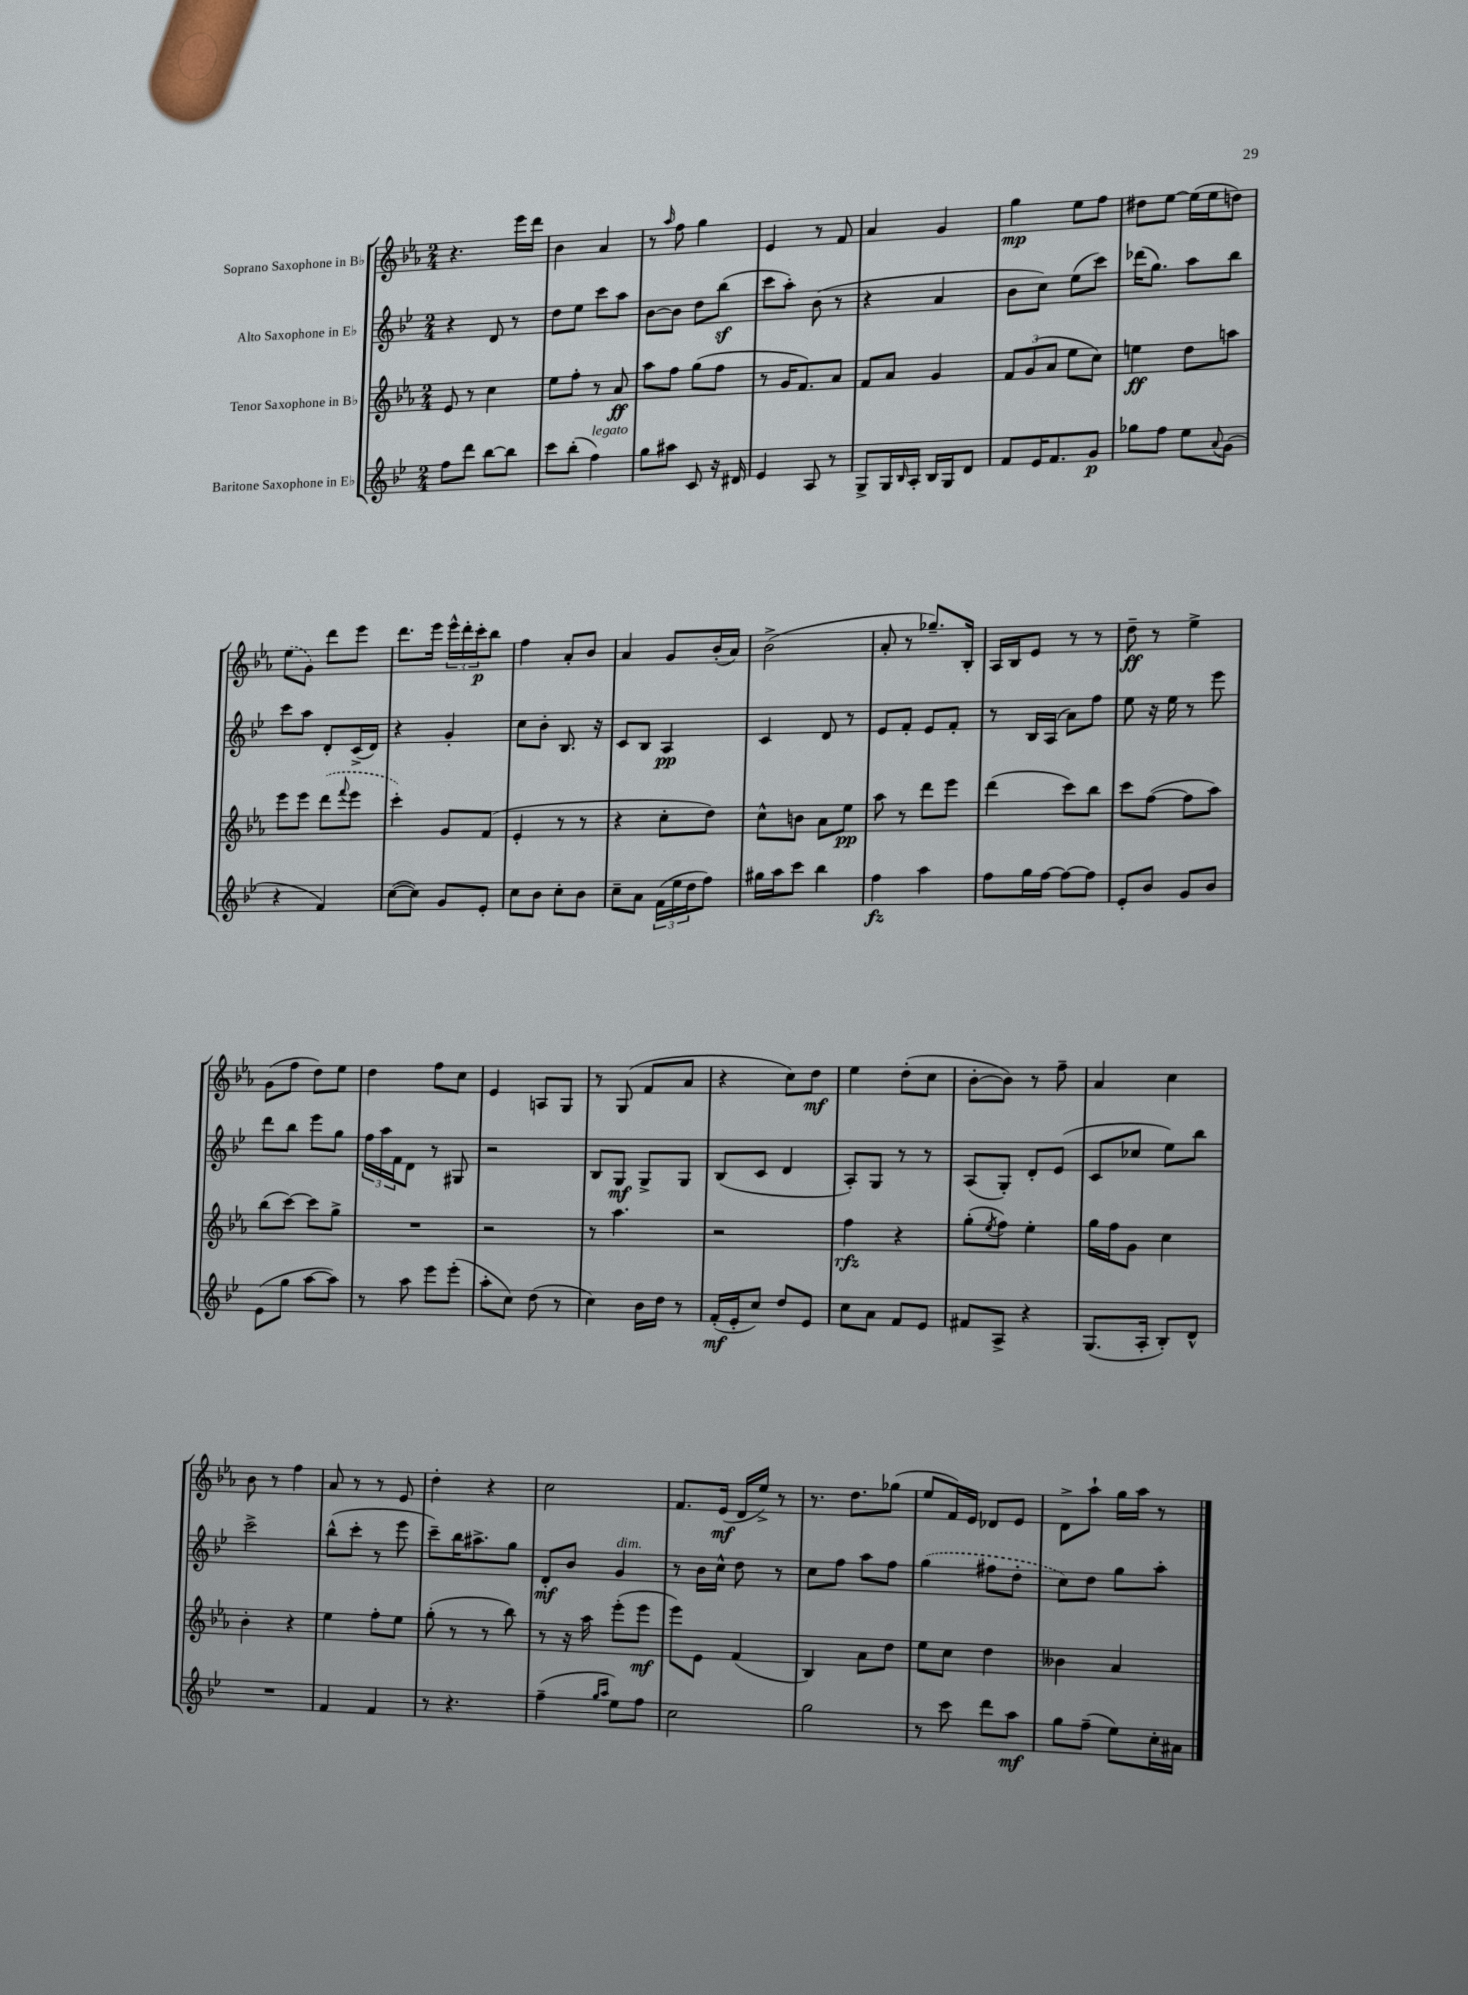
<<
\new StaffGroup <<
\new Staff = "s0" \with { instrumentName = "Soprano Saxophone in Bb" } {
    \clef treble \key ees \major \numericTimeSignature \time 2/4
    r4. ees'''16 d'''16 |
    bes'4 aes'4 |
    r8 \grace { aes''16 } f''8 g''4 |
    ees'4 r8 f'8 |
    aes'4 g'4 |
    g''4\mp ees''8 f''8 |
    dis''8 ees''8~ ees''16( ees''16 d''8) |
    \once \slurDashed ees''8( g'8) d'''8 ees'''8 |
    d'''8. ees'''16 \tuplet 3/2 { ees'''16-^ d'''16-. c'''16-.\p } bes''8 |
    f''4 aes'8-. bes'8 |
    aes'4 g'8 bes'16-.( aes'16) |
    bes'2->( |
    aes'8-. r8 ges''8.--) bes16-. |
    aes16 bes16 ees'8 r8 r8 |
    d''8--\ff r8 ees''4-> |
    g'8( f''8 d''8) ees''8 |
    d''4 f''8 c''8 |
    ees'4 a8 g8 |
    r8 g8( f'8 aes'8 |
    r4 c''8) d''8\mf |
    ees''4 d''8-.( c''8 |
    bes'8~-. bes'8) r8 f''8-- |
    aes'4 c''4 |
    bes'8 r8 f''4 |
    aes'8 r8 r8 ees'8 |
    d''4-. r4 |
    c''2 |
    f'8. ees'16\mf( d'16 ees''16->) r8 |
    r8. d''8. ges''8( |
    ees''8 f'16) ees'16 des'8 ees'8 |
    d'8-> aes''8-! g''16 aes''16 r8 \bar "|." |
}
\new Staff = "s1" \with { instrumentName = "Alto Saxophone in Eb" } {
    \clef treble \key bes \major \numericTimeSignature \time 2/4
    r4 d'8 r8 |
    d''8 ees''8 c'''8 a''8 |
    bes'8~ bes'8 d''8 bes''8\sf( |
    c'''8 a''8-.) bes'8( r8 |
    r4 a'4 |
    bes'8 c''8) ees''8( c'''8) |
    des'''16( g''8.) a''8 bes''8 |
    c'''8 a''8 d'8-. c'16->( d'16) |
    r4 g'4-. |
    c''8 bes'8-. bes8. r16 |
    c'8 bes8 a4\pp |
    c'4 d'8 r8 |
    ees'8 f'8-. ees'8 f'8-. |
    r8 bes16 a16( a'8) f''8 |
    ees''8 r16 ees''16 r8 ees'''8 |
    d'''8 bes''8 ees'''8 g''8 |
    \tuplet 3/2 { f''16 a''16 f'16 } d'8 r8 gis8 |
    r2 |
    bes8 g8\mf g8-> g8 |
    bes8( c'8 d'4 |
    a8-.) g8 r8 r8 |
    a8( g8-.) d'8-. ees'8( |
    c'8 ces''8 ees''8) bes''8 |
    c'''2-> |
    bes''8-^( c'''8-. r8 ees'''8 |
    c'''8--) bes''16 ais''8.-> g''8 |
    d'8-.\mf bes'8 g'4^\markup { \italic "dim." } |
    r8 bes'16 c''16-^ d''8 r8 |
    c''8 f''8 a''8 f''8 |
    \once \slurDashed g''4( fis''8 d''8-. |
    c''8) d''8 g''8 a''8-. \bar "|." |
}
\new Staff = "s2" \with { instrumentName = "Tenor Saxophone in Bb" } {
    \clef treble \key ees \major \numericTimeSignature \time 2/4
    ees'8 r8 c''4 |
    ees''8 f''8-. r8 aes'8\ff |
    aes''8 f''8 g''8( f''8 |
    r8 g'16 f'8.) aes'8 |
    f'8 aes'8 g'4 |
    \tuplet 3/2 { f'8 g'8( aes'8 } ees''8 c''8) |
    e''4\ff d''8 a''8 |
    ees'''8 ees'''8 \once \slurDashed d'''8( \appoggiatura { f'''8 } ees'''8 |
    c'''4-.) g'8 f'8( |
    ees'4-. r8 r8 |
    r4 c''8-. d''8) |
    c''8-^ b'8 aes'8 ees''8\pp |
    aes''8 r8 d'''8 ees'''8 |
    d'''4( c'''8) bes''8 |
    c'''8 f''8~( f''8 aes''8) |
    bes''8( c'''8~) c'''8 g''8-> |
    R2 |
    r2 |
    r8 aes''4. |
    r2 |
    f''4\rfz r4 |
    g''8-.( \acciaccatura { ees''8 } f''8) ees''4-. |
    g''16 f''16 g'8 c''4 |
    bes'4-. r4 |
    ees''4 f''8-. ees''8 |
    g''8-.( r8 r8 bes''8) |
    r8 r16 aes''16 ees'''8-.( ees'''8\mf |
    ees'''8) ees'8 f'4( |
    bes4) aes'8 d''8 |
    ees''8 c''8 d''4 |
    beses'4 aes'4 \bar "|." |
}
\new Staff = "s3" \with { instrumentName = "Baritone Saxophone in Eb" } {
    \clef treble \key bes \major \numericTimeSignature \time 2/4
    f''8 d'''8 bes''8~ bes''8 |
    c'''8 bes''8-.( f''4^\markup { \italic "legato" }) |
    g''8 ais''8 c'8 r16 dis'16 |
    ees'4 a8 r8 |
    g8-> g16 \grace { bes16 } a16-. bes16 g16 d'8 |
    f'8 ees'16 f'8. g'8\p |
    ges''8 f''8 ees''8 \appoggiatura { a'8 } g'8( |
    r4 f'4) |
    c''8~( c''8) g'8 ees'8-. |
    c''8 bes'8 c''8-. bes'8 |
    c''8-- a'8 \tuplet 3/2 { f'16( ees''16 d''16 } f''8) |
    gis''16 a''16 c'''8 bes''4 |
    f''4\fz a''4 |
    f''8 g''16 f''16~ f''8~ f''8 |
    ees'8-. bes'8 g'8 bes'8 |
    ees'8( g''8 a''8~ a''8) |
    r8 a''8 ees'''8 ees'''8-.( |
    a''8-. c''8) d''8( r8 |
    c''4) bes'16 d''16 r8 |
    f'16-.\mf( ees'16-. c''8) d''8 ees'8 |
    c''8 a'8 f'8 ees'8 |
    fis'8 a8-> r4 |
    g8.( a16-. bes8-.) d'8-^ |
    R2 |
    f'4 f'4 |
    r8 r4. |
    f''4--( \grace { g''16 a''16 } ees''8) f''8 |
    c''2 |
    g''2 |
    r8 c'''8 d'''8 a''8\mf |
    g''8 f''8--( ees''8) c''16-. ais'16 \bar "|." |
}
>>
>>
\layout { \context { \Score \remove "Bar_number_engraver" } }
